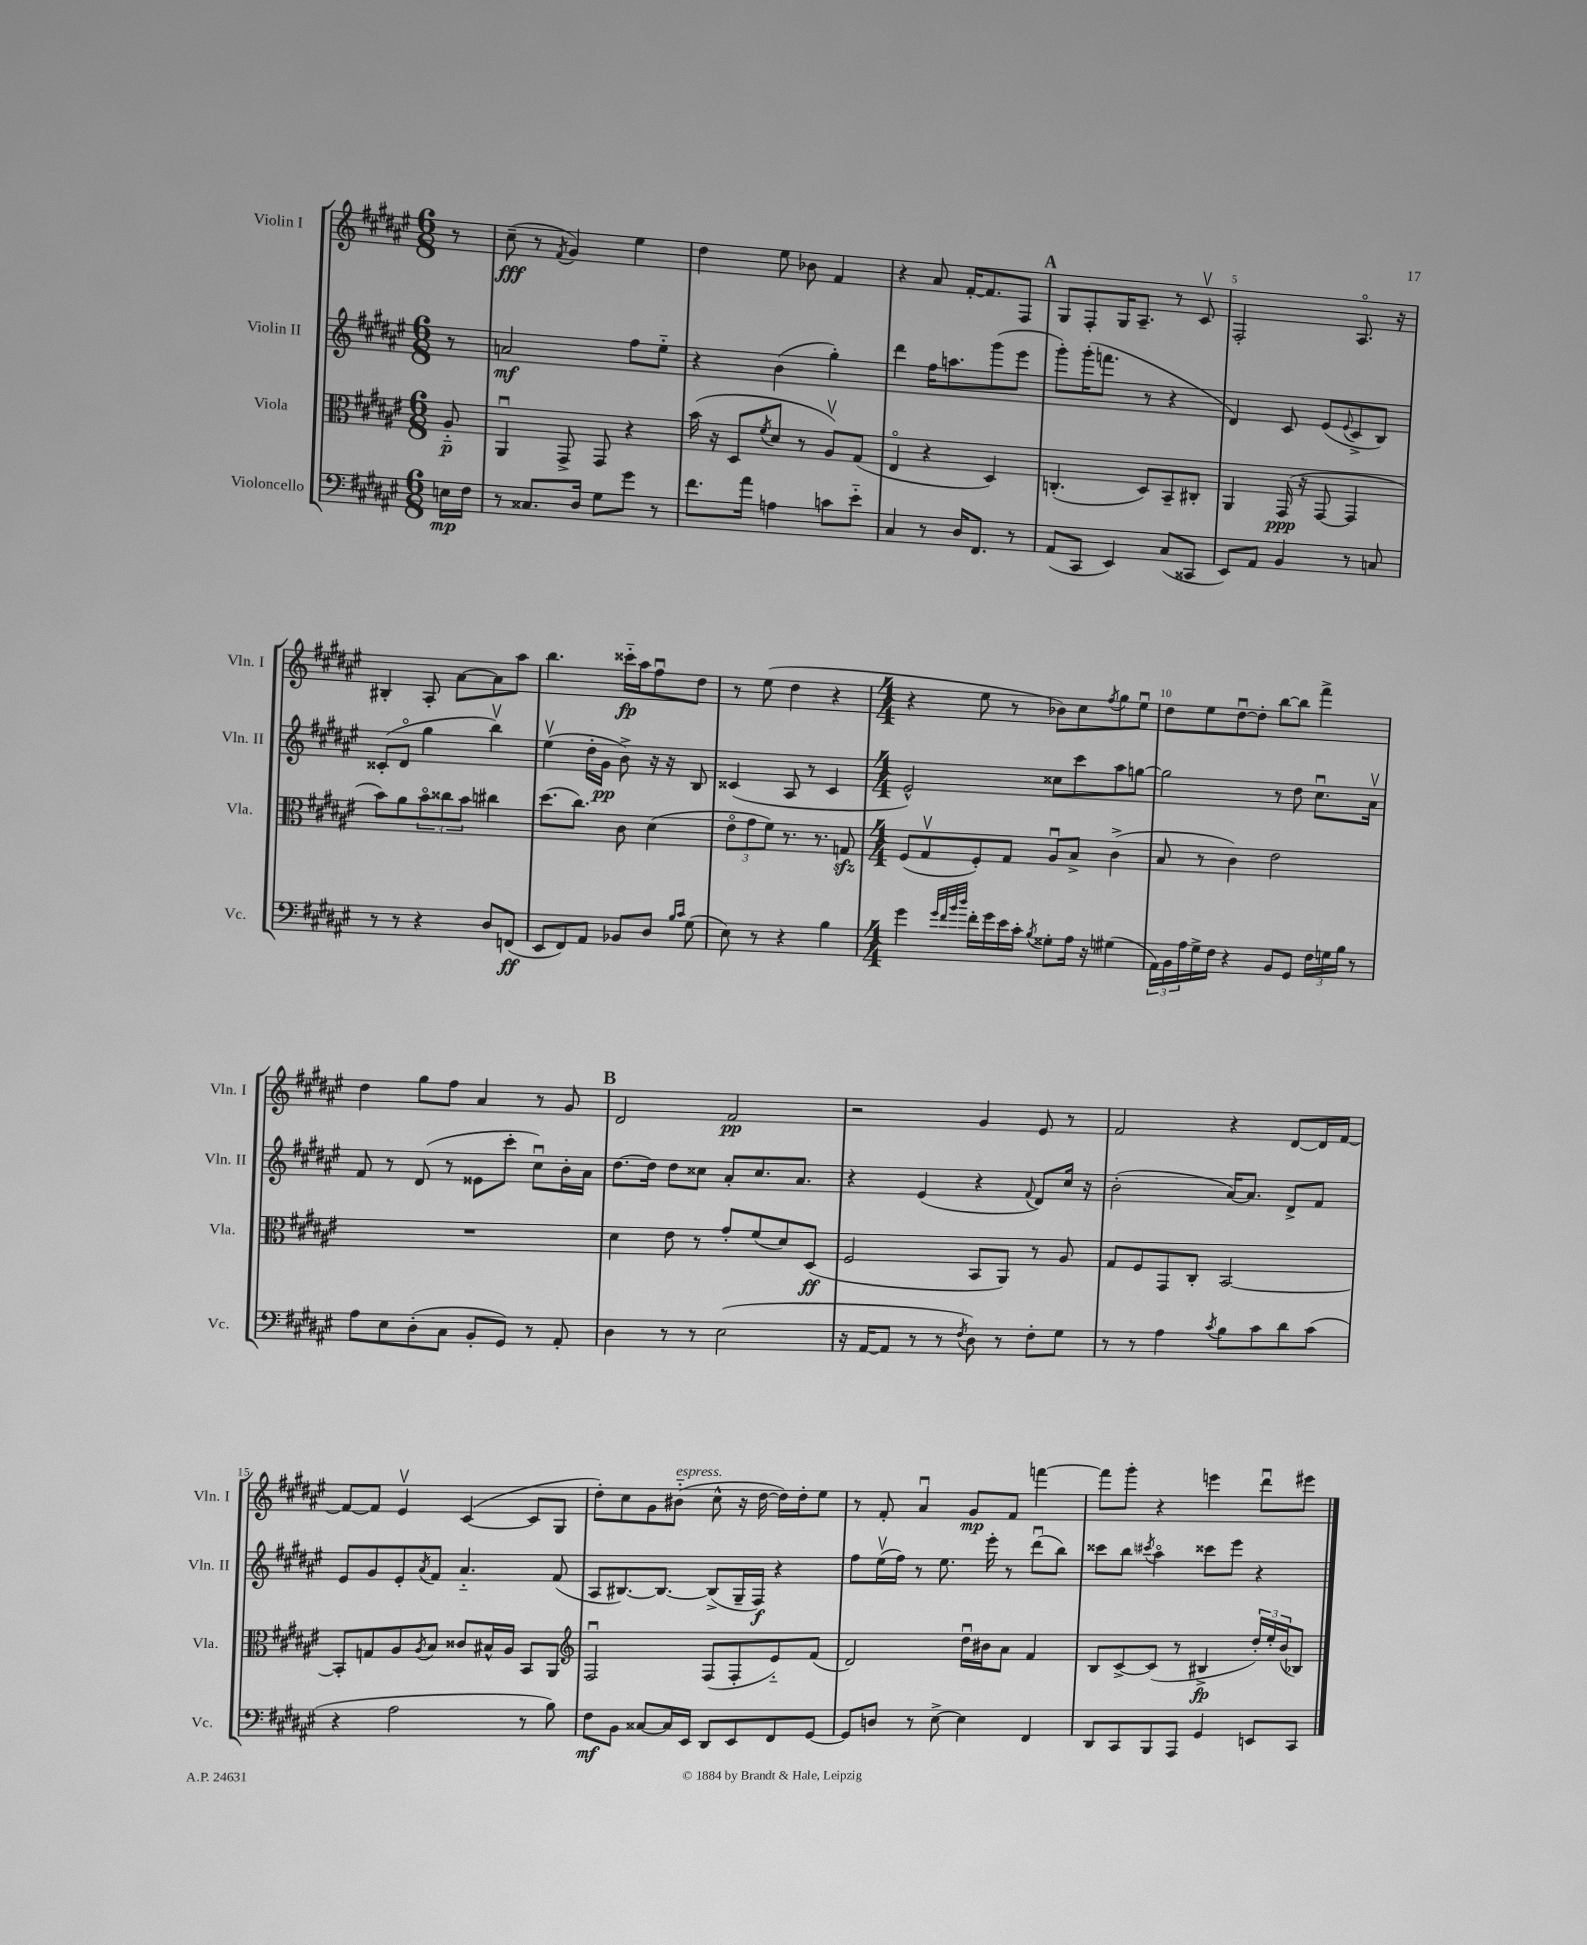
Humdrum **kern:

**kern	**kern	**kern	**kern
*staff4	*staff3	*staff2	*staff1
*clefF4	*clefC3	*clefG2	*clefG2
*k[f#c#g#d#a#e#]	*k[f#c#g#d#a#e#]	*k[f#c#g#d#a#e#]	*k[f#c#g#d#a#e#]
*M6/8	*M6/8	*M6/8	*M6/8
16E	8A#'~	8r	8r
16F#	.	.	.
=	=	=	=
8r	4AA#u	2a	(8cc#~
8.C##	.	.	8r
.	.	.	8qf#
.	8GG#^	.	4g#)
16D#	.	.	.
8G#	8GG#	.	.
8g#	4r	8ff#	4ee#
8r	.	8ee#'~	.
=	=	=	=
8.f#	(16b	4r	4dd#
.	16r	.	.
.	8D#	.	.
16a#	.	.	.
.	8qf#	.	.
4A	8d#	(4b	8ee#
.	8r	.	8b-
8c	8A#v)	4gg#')	4f#
8e#'~	(8G#	.	.
=	=	=	=
4C#	4E#o	4ddd#	4r
8r	4r	16ff#	8a#
.	.	8.aa	.
16D#	.	.	[16f#'
8.FF#	.	.	8.f#]
.	4D#)	(8ggg#	.
8r	.	8eee#	8F#
=	=	=	=
(8AA#	(4.C'	8ggg#')	8G#
8CC#	.	(16ggg#'	8F#'
.	.	8.fff	.
4EE#)	.	.	16G#
.	.	.	8.A#~
.	8D#)	8r	.
(8C#	8BB~	4r	8r
8CC##	8C#'	.	8c#v
=	=	=	=
8EE#)	4AA#	4d#)	2F#'
8AA#	.	.	.
4BB	(16GG#	8c#	.
.	16r	.	.
.	[8GG#	(8e#	.
.	.	8qqe#	.
8r	4GG#]	8c#^	8.A#o
8C	.	8B)	.
.	.	.	16r
=	=	=	=
8r	8b)	(8c##'	4B#'
8r	8a#	8d#o	.
4r	12bo	4gg#	8A#'
.	12cc##	.	.
.	.	.	[8a#
.	12b	.	.
8D#	4cc#	4bbv)	8a#]
(8FF	.	.	8aa#
=	=	=	=
8EE#	(8.dd#	(4ee#v	4.bb
8FF#)	.	.	.
.	8.cc#)	.	.
8AA#	.	16dd#'	.
.	.	16g#	.
8BB-	8c#	8b^)	16ccc##'~
.	.	.	16aa#
8D#	(4d#	16r	8ff#u
.	.	16r	.
16qqB	.	.	.
16qqc#	.	.	.
(8G#	.	8B	8dd#
=	=	=	=
8E#)	12e#o	(4c##	8r
.	12g#	.	.
8r	.	.	(8ee#
.	12f#)	.	.
4r	8.r	8A#	4dd#
.	.	8r	.
.	8.r	.	.
4B	.	4c##	4r
.	8G	.	.
=	=	=	=
*M4/4	*M4/4	*M4/4	*M4/4
4g#	(8F#	2e#^^)	4r
.	8G#v	.	.
32qqg#	.	.	.
32qqf#	.	.	.
32qqb	.	.	.
32qqdd#	.	.	.
16f#'	8F#')	.	8ee#
16g#	.	.	.
16e#	8G#	.	8r
16c#'	.	.	.
8qB	.	.	.
8G##'	8A#u	8cc##	8b-)
16A#	8B^	8ccc#	8cc#
16r	.	.	.
.	.	.	8qff#
(4G#	(4c#^	8aa#	8gg#
.	.	[8gg	8ee#u
=	=	=	=
24AA#)	8B	2gg]	8dd#
24BB	.	.	.
24A#	.	.	.
16G#^	8r	.	8ee#
16F#	.	.	.
4r	4c#)	.	[8dd#u
.	.	.	8dd#']
8BB	2e#	8r	[8bb
8GG#	.	8dd#	8bb]
24F#	.	8.cc#u	4fff#^
24G	.	.	.
24B	.	.	.
8r	.	.	.
.	.	16a#v	.
=	=	=	=
8A#	1r	8f#	4dd#
8E#	.	8r	.
(8D#'	.	(8d#	8gg#
8C#	.	8r	8ff#
8BB'	.	8e##	4a#
8GG#)	.	8ccc#'	.
8r	.	8cc#u)	8r
8AA#'	.	16b'	8g#
.	.	16a#	.
=	=	=	=
4D#	4d#	[8.dd#	2d#
.	.	16dd#]	.
8r	8e#	8dd#	.
8r	8r	8cc##	.
(2E#	8g#'	8a#'	2f#
.	(8f#	8.cc##	.
.	8d#)	.	.
.	.	8.a#	.
.	(8D#	.	.
=	=	=	=
16r	2F#	4r	2r
[16AA#	.	.	.
8AA#]	.	.	.
8r	.	(4e#	.
8r	.	.	.
8qF#	.	.	.
8D#)	8BB	4r	4g#
8r	8AA#)	.	.
.	.	8qqf#	.
8F#'	8r	8d#)	8e#
8G#	8A#	16cc#	8r
.	.	16r	.
=	=	=	=
8r	8G#	(2b'	2f#
8r	8F#	.	.
4A#	8GG#	.	.
.	8C#'	.	.
8qc#	.	.	.
8B	[2BB	[16a#)	4r
.	.	8.a#]	.
8c#	.	.	.
8d#	.	8d#^	[8d#
(8c#	.	8f#	16d#]
.	.	.	[16f#
=	=	=	=
4r	8BB']	8e#	8f#_
.	8G	8g#	8f#]
2A#	8A#	8e#'	4e#v
.	8qA#	8qa#	.
.	8B	8f#	.
.	8c##	4.a#'~	([4c#
.	16B#^^	.	.
.	16A#	.	.
8r	8BB	.	8c#]
8B)	8AA#	(8f#	8G#
=	=	=	=
*	*clefG2	*	*
8F#	2F#u	8A#	8dd#')
8BB	.	[8.B#)	8cc#
[8C##	.	.	8g#
.	.	8.B#_	.
16C##]	.	.	(8b#'~
16EE#	.	.	.
8DD#	(8F#	(8B#^]	8cc#^^
8EE#	8F#'	16G#~	16r
.	.	16F#)	[16dd#
8FF#	8e#'~)	4r	16dd#])
.	.	.	16dd#'
[8GG#	(8f#	.	8ee#
=	=	=	=
8GG#]	2d#)	8ff#	8r
8D	.	(16ee#v	8f#'
.	.	16ff#)	.
8r	.	8r	4a#u
[8E#^	.	8.ee#	.
4E#]	16dd#u	.	8g#
.	16b#	16eee#'	.
.	8a#	8r	8f#
4FF#	4f#	(8ddd#u	[4fff
.	.	8bb)	.
=	=	=	=
8DD#	8B	8ccc##	8fff]
8CC#	[8c#^	8bb	8ggg#'
.	.	8qccc#	.
8BBB	(8c#]	4aa#o	4r
8AAA#	8r	.	.
4GG#	4B#^	8ccc##	4eee
.	.	8eee#	.
8EE	24dd#')	4r	8ddd#u
.	24ee#'	.	.
.	(24b	.	.
8CC#	8B-)	.	8eee#
==	==	==	==
*-	*-	*-	*-
